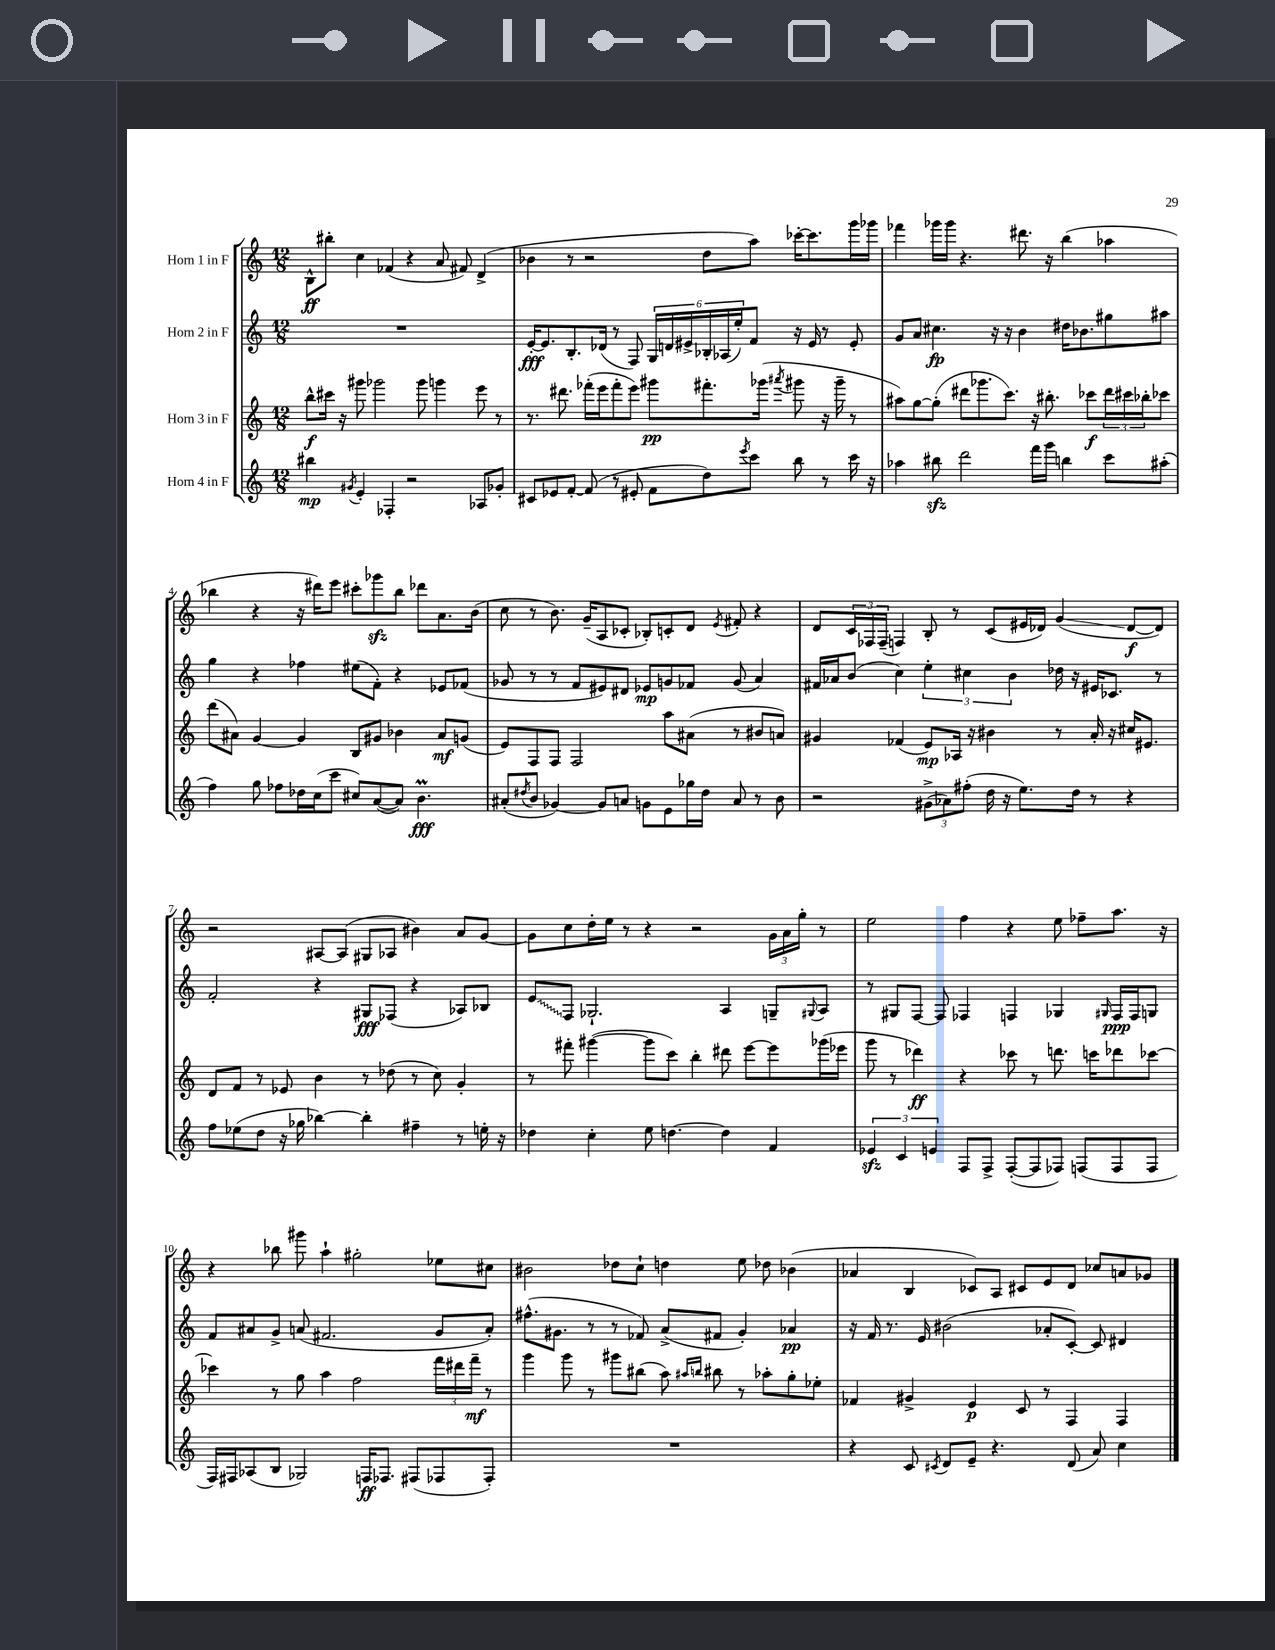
<<
\new StaffGroup <<
\new Staff = "s0" \with { instrumentName = "Horn 1 in F" } {
    \clef treble \key c \major \numericTimeSignature \time 12/8
    b8-^\ff bis''8-. c''4 fes'4( r4 a'8 fis'8) d'4->( |
    bes'4 r8 r2 d''8 a''8) ces'''16~-. ces'''8. g'''16 ges'''16 |
    fes'''4 ges'''16 ges'''16 r4. dis'''8. r16 b''4( aes''4 |
    bes''4 r4 r16 dis'''16) e'''8 cis'''8-. ges'''8\sfz bes''8 des'''8 a'8. b'16( |
    c''8 r8 b'8.) g'16--( a8 ces'8-. bes8-.) c'8-. d'8 \acciaccatura { e'8 } fis'8-. r4 |
    d'8 \tuplet 3/2 { c'16 fes16 fes16--( } f4) b8-. r8 c'8( eis'16 des'16) g'4\glissando( des'8~\f des'8) |
    r2 ais8~ ais8( gis8 aes8 bis'4) a'8 g'8~ |
    g'8 c''8 d''16-. e''16 r8 r4 r2 \tuplet 3/2 { g'16 a'16 g''16-. } r8 |
    e''2 f''4 r4 e''8 fes''8-- a''8. r16 |
    r4 bes''8 gis'''8 a''4-! gis''2-. ees''8 cis''8 |
    bis'2 des''8 c''8-! d''4 e''8 des''8 bes'4( |
    aes'4 b4 ces'8) a8 cis'8 e'8 d'8 ces''8 a'8 ges'8 \bar "|." |
}
\new Staff = "s1" \with { instrumentName = "Horn 2 in F" } {
    \clef treble \key c \major \numericTimeSignature \time 12/8
    R1. |
    e'16~-.\fff e'8. b8.-. des'16( r8 f8) \tuplet 6/4 { g16 d'16 eis'16-> bes16-. aes16( e''16-.) } f'8 r16 eis'16 r8 eis'8-. |
    g'8 a'8 cis''4.\fp r16 r16 b'4 dis''16 bes'8. gis''8 ais''8 |
    g''4 r4 fes''4 eis''8( f'8-.) r4 ees'8 fes'8( |
    ges'8 r8 r8 f'8 eis'8) dis'8 ees'8\mp g'8 fes'8 g'8( a'4) |
    fis'16 aes'16 b'8( c''4) \tuplet 3/2 { e''4-. cis''4 b'4 } des''16 r16 eis'16 ces'8. r8 |
    f'2-. r4 gis8\fff fes8( r4 aes8) bes8 |
    \once \override Glissando.style = #'zigzag e'8\glissando f8 ges2.-! a4 g8-- \appoggiatura { gis8 } a8 |
    r8 gis8 f8~ f8 fes4 f4 ges4 \grace { gis16 } f16\ppp f16 g8 |
    f'8 ais'8 g'8-> a'8( fis'2. g'8 a'8-.) |
    fis''8.-^( gis'8. r8 r8 fes'8) a'8->( fis'8 gis'4-.) aes'4\pp |
    r16 f'16 r8. e'16 bis'2( aes'8-. c'8~-.) c'8 dis'4 \bar "|." |
}
\new Staff = "s2" \with { instrumentName = "Horn 3 in F" } {
    \clef treble \key c \major \numericTimeSignature \time 12/8
    b''8-^\f cis'''16 r16 gis'''8 ges'''2 ges'''8 g'''4 e'''8 r8 |
    r8. dis'''8. fes'''16-.( e'''16 fes'''8-. e'''8) gis'''8\pp fis'''8.-. ges'''16( \acciaccatura { ais'''8 } gis'''8 r16 gis'''16-- r8 |
    ais''8) g''8~ g''8-.( dis'''8 ges'''8. c'''8.) r16 bis''8.-. ces'''8\f \tuplet 3/2 { dis'''16 cis'''16 bes''16-. } ces'''8 |
    d'''8( ais'8) g'4~ g'4 b8 gis'8 bes'4 ais'8\mf g'8( |
    e'8) f8 f8 f2 a''8 ais'8( r8 bis'8 a'8) |
    gis'4 fes'4( e'8\mp) aes16 r16 bis'4 r8 a'16-. r16 cis''16 eis'8. |
    d'8 f'8 r8 ees'8 b'4 r8 des''8( r8 c''8) g'4-. |
    r8 fis'''8-. gis'''4~( gis'''8 c'''8) b''4-. dis'''8 e'''8~ e'''8 ges'''16( ees'''16 |
    g'''8 r8 des'''4\ff) r4 ces'''8 r8 d'''8. c'''16 des'''8 ces'''8~ |
    ces'''4 r8 g''8 a''4 f''2 \tuplet 3/2 { f'''16 dis'''16 f'''16--\mf } r8 |
    g'''4 g'''8 r8 gis'''8 bis''8( a''8) \grace { ais''16 b''16 } bis''8 r8 aes''8-. g''8-. ees''8-. |
    fes'4 gis'4-> e'4\p c'8 r8 f4 f4 \bar "|." |
}
\new Staff = "s3" \with { instrumentName = "Horn 4 in F" } {
    \clef treble \key c \major \numericTimeSignature \time 12/8
    bis''4\mp \acciaccatura { gis'8 } e'4-. fes4-. r2 aes8 ges'8-. |
    cis'8 ees'8 f'8~-. f'8( r8 eis'8-. f'8 d''8) \acciaccatura { e'''8 } c'''8 b''8 r8 c'''16 r16 |
    aes''4 bis''8\sfz d'''2 f'''16 g'''16 b''4 c'''8 ais''8-.( |
    f''4) g''8 fes''8 des''16 c''16( c'''8 cis''8) a'8~( a'8) b'4.\prall\fff |
    ais'8-.( \acciaccatura { dis''8 } b'8 ges'4~) ges'8 a'8 g'8 e'8 ges''16 dis''16 a'8 r8 b'8 |
    r2 \tuplet 3/2 { gis'8->( aes'8) fis''8-.( } d''16 r16 e''8.) d''16 r8 r4 |
    f''8 ees''8( d''8 r16 ges''16 bes''4~) bes''4-. fis''4-- r8 e''16-. r16 |
    des''4 c''4-. e''8 d''4.~ d''4 f'4 |
    \tuplet 3/2 { ees'4\sfz c'4 e'4 } f8 f8-> f8~-.( f8 fes8) f8( f8 f8 |
    f16) fis16 aes8( b8 ges2) f16\ff fes8. fis8( fes8 fes8-.) |
    R1. |
    r4 c'8 \acciaccatura { cis'8 } d'8 e'8-- r4. d'8( a'8) c''4 \bar "|." |
}
>>
>>
